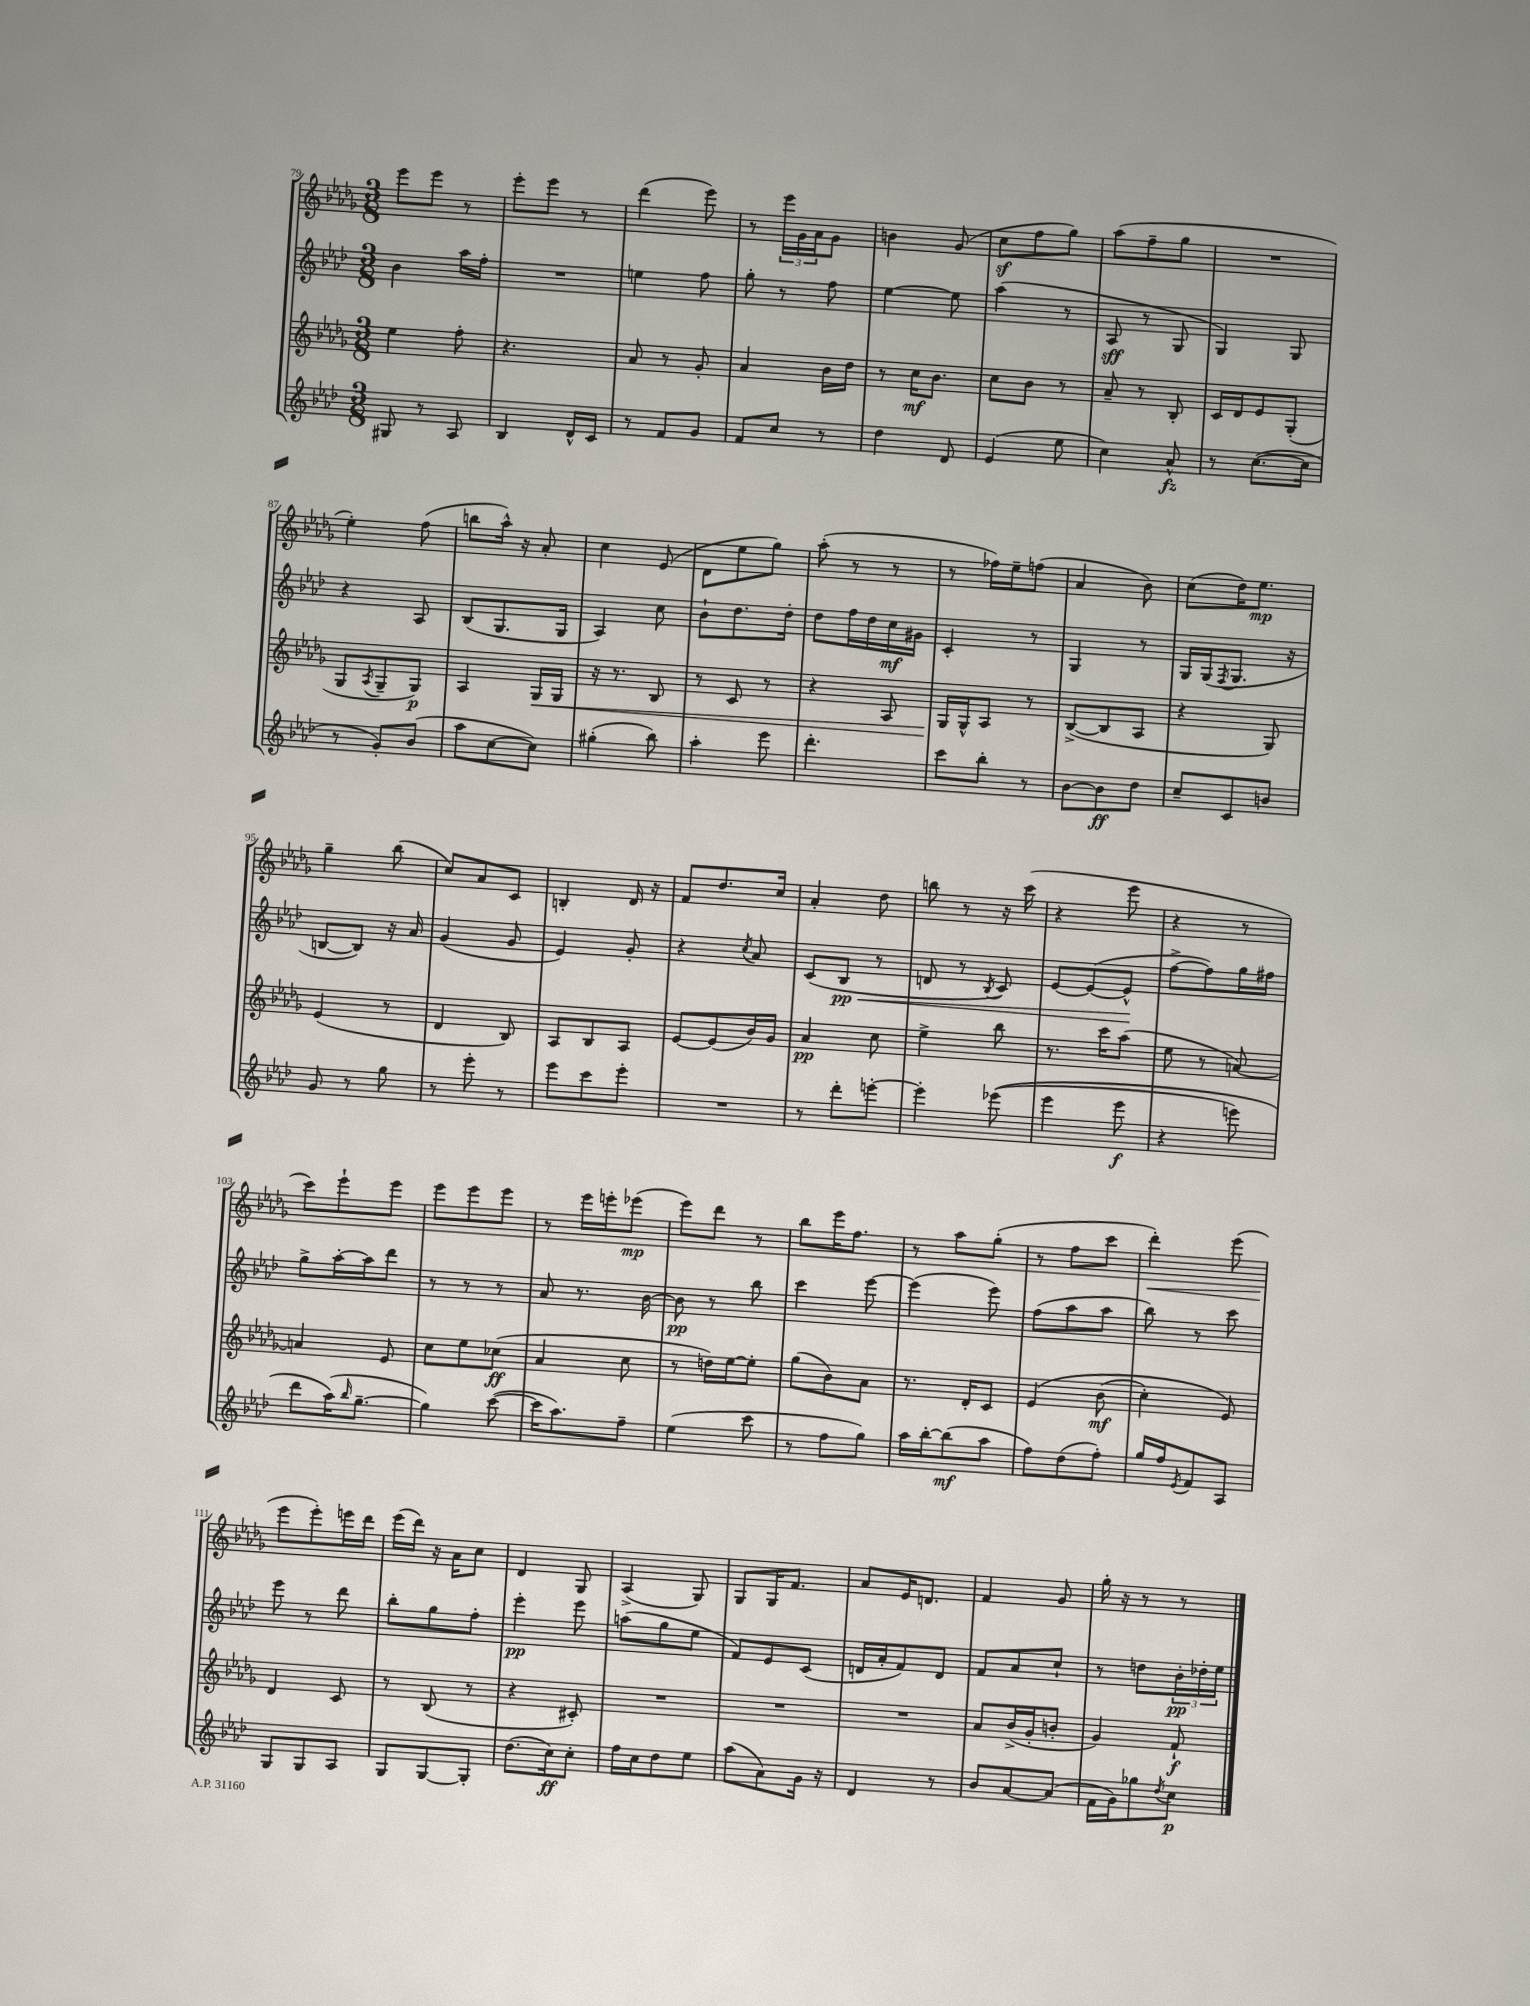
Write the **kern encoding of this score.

**kern	**kern	**kern	**kern
*staff4	*staff3	*staff2	*staff1
*clefG2	*clefG2	*clefG2	*clefG2
*k[b-e-a-d-]	*k[b-e-a-d-g-]	*k[b-e-a-d-]	*k[b-e-a-d-g-]
*M3/8	*M3/8	*M3/8	*M3/8
8G#/	4ee-\	4b-\	8eee-\L
8r	.	.	8eee-\J
8A-/	8ff'\	16aa-\LL	8r
.	.	16ff'\JJ	.
=	=	=	=
4B-/	4.r	4.r	8eee-'\L
.	.	.	8eee-\J
16d-^^/LL	.	.	8r
16c/JJ	.	.	.
=	=	=	=
8r	8a-/	4ee\	(4ddd-\
8f/L	8r	.	.
8g/J	8g-'/	8ff\	8eee-\)
=	=	=	=
8f/L	4a-/	8gg'\	8r
8cc/J	.	8r	24eee-\LL
.	.	.	24g-\
.	.	.	24a-\J
8r	16b-\LL	8ff\	8g-\J
.	16dd-\JJ	.	.
=	=	=	=
4dd-\	8r	[4ee-\	4b\
.	16cc\LK	.	.
.	8.b-\J	.	.
8d-/	.	8ee-\]	(8g-/
=	=	=	=
(4e-/	8cc\L	(4aa-\	8cc\L
.	8b-\J	.	8ff\
8ee-\	8r	8r	8gg-\J)
=	=	=	=
4cc\)	8a-~/	8A-/	(8aa-\L
.	8r	8r	8ff~\
8a-^^/	8B-'/	8G/	8gg-\J
=	=	=	=
8r	16c/LL	4G/)	4.r
.	16d-/J	.	.
([8.cc\L	8e-/	.	.
.	(8G-'/J	8G/	.
16cc\]Jk	.	.	.
=	=	=	=
8r	8G-/L	4r	4ee-'\)
.	8qA-/	.	.
8g'/L)	8G-~/	.	.
(8b-/J	8G-/J)	8A-/	(8ff\
=	=	=	=
8aa-\L	4A-/	(8B-/L	8bb\L
[8cc\	.	8.G/	16aa-^^\Jk)
.	.	.	16r
8cc\]J)	16G-/LL	.	8a-'/
.	16G-/JJ	16G/Jk	.
=	=	=	=
(4gg#'\	16r	4A-/)	4cc\
.	8.r	.	.
8bb-\)	8B-/	8cc\	(8e-/
=	=	=	=
4aa-'\	8r	8b-`\L	8d-\L
.	8c/	8.dd-\	8ee-\
8eee-\	8r	.	8gg-\J)
.	.	16dd-'\Jk	.
=	=	=	=
4.ddd-'\	4r	8dd-\L	(8aa-'\
.	.	16ff\L	8r
.	.	16dd-\	.
.	8A-/	16cc\	8r
.	.	16g#\JJ	.
=	=	=	=
8ccc\L	16G-/LL	4c'/	8r
.	16G-^^/J	.	.
8bb-'\J	8A-/J	.	16ff-\LL)
.	.	.	16ee-~\J
8r	8r	8r	(8ff\J
=	=	=	=
[8b-\L	([8B-^/L	4G/	4a-/
8b-\]	8B-/]	.	.
8dd-\J	8A-/J	8r	8b-\)
=	=	=	=
8cc~/L	4r	16G/LL	(8cc\L
.	.	(16G/J	.
.	.	8qF/	.
8c/	.	8.G/J	16dd-\K)
.	.	.	8.ee-\J
8b/J	8G-/)	.	.
.	.	16r	.
=	=	=	=
8g/	(4e-/	[8B/L	4gg-~\
8r	.	8B/]J)	.
8gg\	8r	16r	(8bb-\
.	.	16a-/	.
=	=	=	=
8r	4d-/	(4g/	8cc/L)
8eee-'\	.	.	8a-/
8r	8B-/)	8g/	8c/J
=	=	=	=
8eee-\L	8A-/L	4e-/)	4B'/
8ccc\	8B-/	.	.
8eee-'\J	8A-/J	8g'/	16d-/
.	.	.	16r
=	=	=	=
4.r	[8e-/L	4r	8f/L
.	(8e-/]	.	8.dd-/
.	.	8qcc/	.
.	16b-/L)	8a-/	.
.	16g-/JJ	.	16cc/Jk
=	=	=	=
8r	4a-/	(8c/L	4a-'/
8ddd-'\L	.	8B-/J	.
[8eee'\J	8cc\	8r	8dd-\
=	=	=	=
4eee'\]	4ee-^\	8d/	8bb\
.	.	8r	8r
.	.	8qB-/	.
&((8eee-\	8bb-\	8c/)	16r
.	.	.	(16ccc\
=	=	=	=
4eee-\	8.r	[8e-/L	4r
.	.	(8e-/_	.
.	16ccc\LK	.	.
8eee-\	(8aa-\J	8e-^^/]J	8eee-\
=	=	=	=
4r	8ee-\	[8ff^\L	4r
.	8r	8ff\])	.
8eee\)	[8a/)	16gg\L	8r
.	.	16ff#\JJ	.
=	=	=	=
8ddd-\L	4a/]	8gg^\L	8ccc\L)
(16aa-\K&)	.	[16aa-'\L	8eee-`\
16qqbb-/	.	.	.
[8.gg~\J	.	16aa-\]J	.
.	8e-/	8ddd-\J	8eee-\J
=	=	=	=
4gg\])	8cc\L	8r	8eee-\L
.	8ee-\	8r	8eee-\
([8ccc\	(8cc-\J	8r	8eee-\J
=	=	=	=
16ccc\]LK	4a-/	8a-/	8r
8.aa-\)	.	.	.
.	.	8.r	16eee-\LL
.	.	.	16eee'\J
8ff~\J	8cc\	.	(8eee-\J
.	.	[16b-\	.
=	=	=	=
(4ee-\	8r	8b-\]	8eee-\L)
.	16dd\LL)	8r	8ddd-\J
.	[16ee-\J	.	.
8ccc\	8ee-'\]J	8bb-\	8r
=	=	=	=
8r	(8gg-\L	4ccc\	8bb-\L
8ff\L	8b-\)	.	16eee-\K
.	.	.	8.ff\J
8gg\J)	8a-\J	[8eee-\	.
=	=	=	=
16aa-\LL	8.r	(4eee-\]	8r
[16bb-'\J	.	.	.
(8bb-\]	.	.	8aa-\L
.	16d-'/LK	.	.
8aa-\J	8c/J	8eee-\)	(8gg-'\J
=	=	=	=
8ff\L)	&(4e-/	(8ff\L	8r
(8dd-\	.	8aa-\	8ff\L
8ff'\J)	(8b-\	8aa-\J	8ccc\J
=	=	=	=
16gg/LL	4cc'\)	8bb-\)	4ddd-'\)
16ff/J	.	.	.
8qe-/	.	.	.
8f/	.	8r	.
8A-/J	8e-/&)	8ccc\	(8eee-\
=	=	=	=
8G/L	4d-/	8eee-\	8eee-\L
8G/	.	8r	8eee-'\)
8A-/J	8c/	8ddd-\	16eee\L
.	.	.	16ddd-\JJ
=	=	=	=
8G/L	8r	8bb-'\L	(16eee-\LL
.	.	.	16ddd-\JJ)
[8G/	(8B-/	8gg\	16r
.	.	.	16a-\LK
8G'/]J	8r	8ff'\J	8cc\J
=	=	=	=
(8.dd-\L	4r	4eee-'\	4d-/
16cc\k)	.	.	.
8cc'\J	8c#'/)	8eee-\	8G-/
=	=	=	=
16ff\LL	4.r	(8aa\L	(4A-^/
16cc\J	.	.	.
8dd-\	.	8gg\	.
8ee-\J	.	8ee-\J	8G-/)
=	=	=	=
(8aa-\L	4.r	8f/L)	8G-/L
8a-\)	.	8e-/	16G-/K
.	.	.	8.f/J
16g\Jk	.	(8c/J	.
16r	.	.	.
=	=	=	=
4d-/	4.r	16d/LL	8a-/L
.	.	16a-'/J	.
.	.	8f/)	16e-/K
.	.	.	8.d/J
8r	.	8d/J	.
=	=	=	=
8b-/L	8a-/L	8f/L	4f/
[8a-/	(16b-^/L	8a-/	.
.	16g-'/J	.	.
(8a-/]J	8b'/J	8cc`/J	8g-/
=	=	=	=
16f\LL	4g-/)	8r	16gg-'\
16g\J)	.	.	16r
8gg-\	.	8dd\L	8r
8qdd-/	.	.	.
8cc\J	8f`/	24b-'\L	8r
.	.	24dd-'\	.
.	.	24ee-\JJ	.
==	==	==	==
*-	*-	*-	*-
